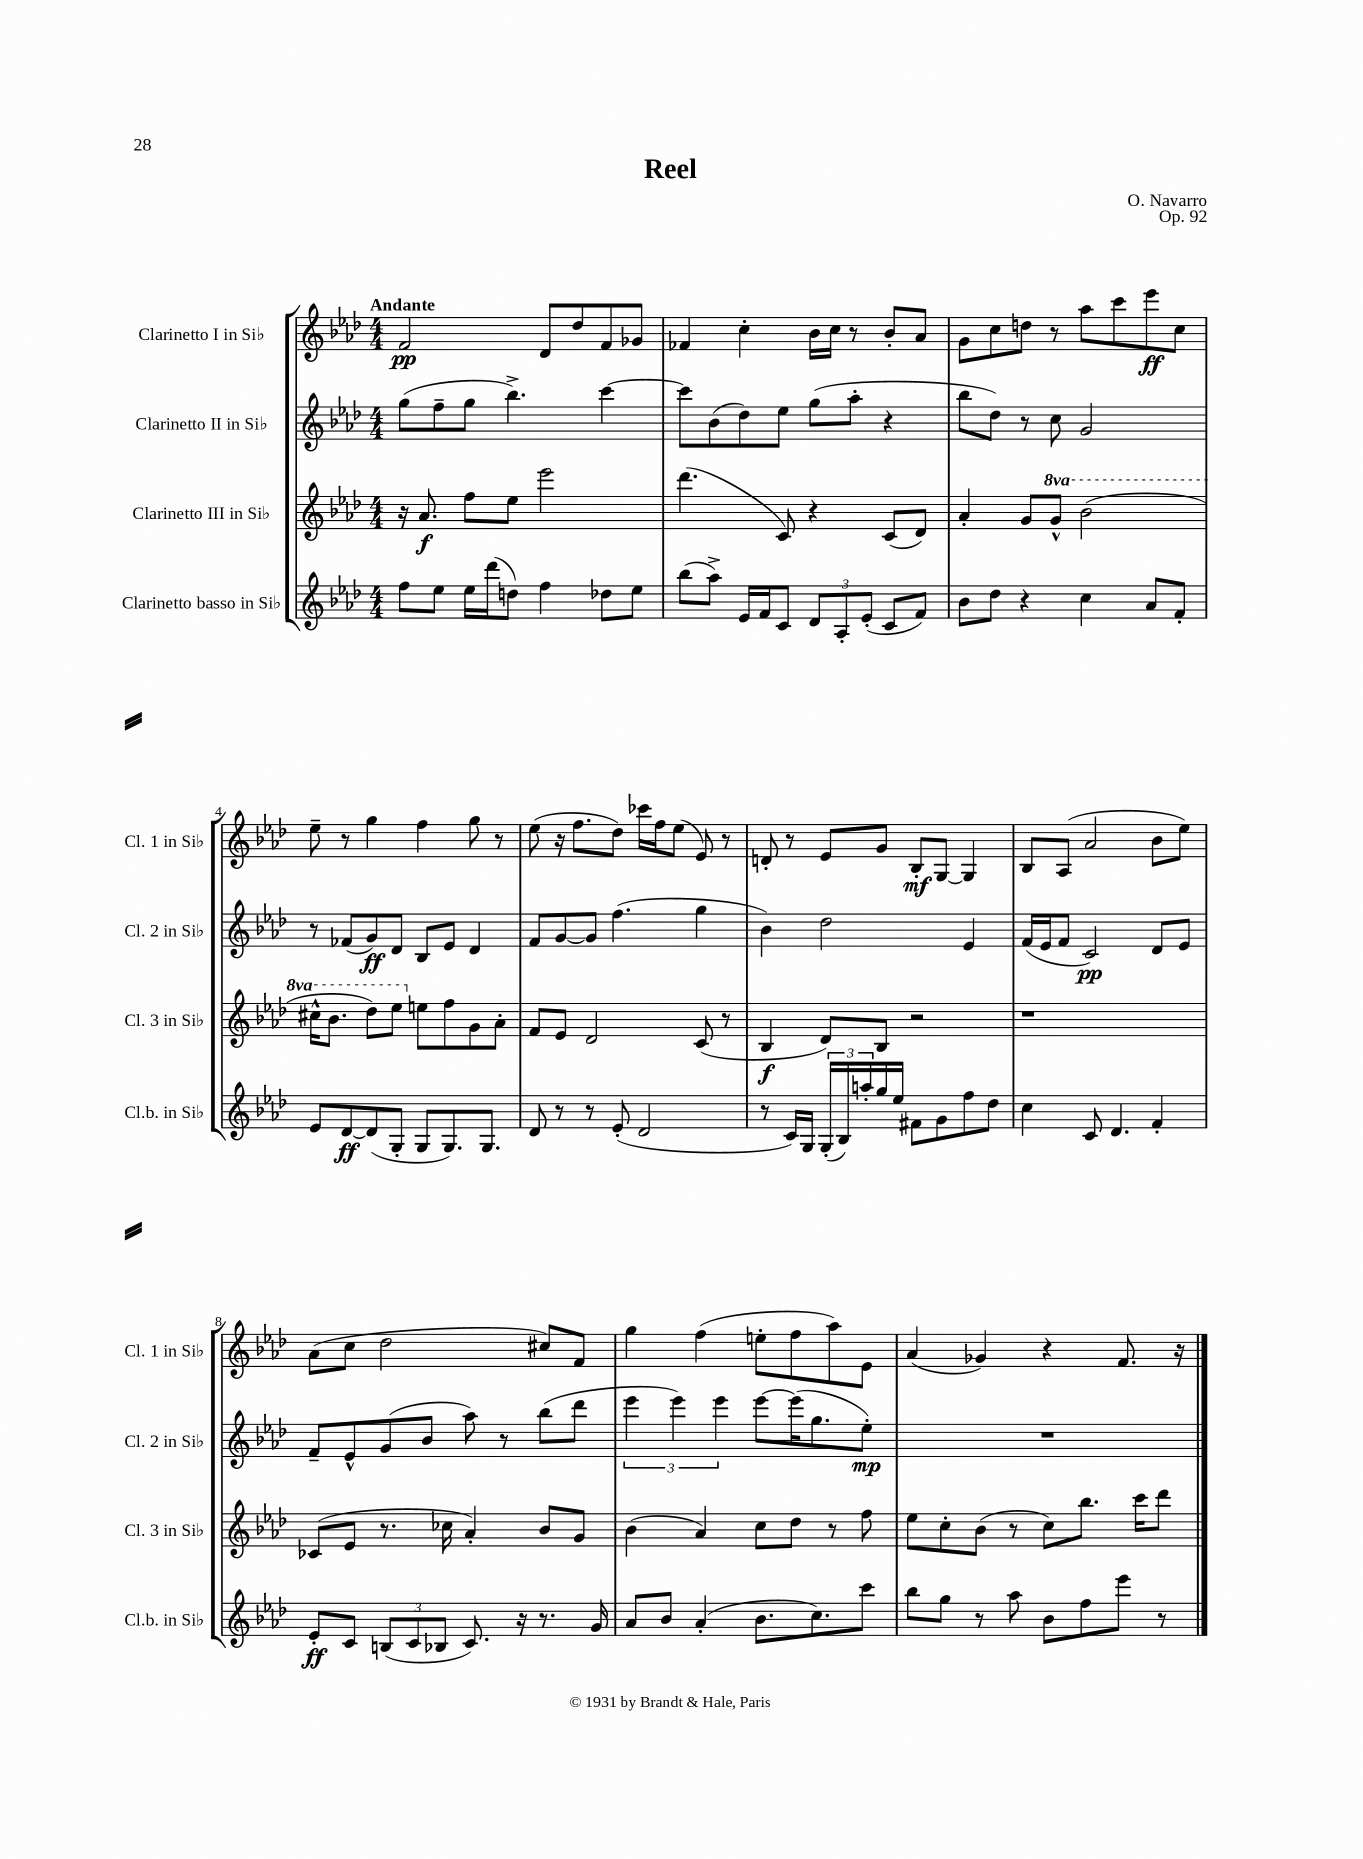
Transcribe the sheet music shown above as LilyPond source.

\header { title = "Reel" composer = "O. Navarro" opus = "Op. 92" }
<<
\new StaffGroup <<
\new Staff = "s0" \with { instrumentName = "Clarinetto I in Sib" shortInstrumentName = "Cl. 1 in Sib" } {
    \clef treble \key aes \major \numericTimeSignature \time 4/4 \tempo "Andante"
    f'2\pp des'8 des''8 f'8 ges'8 |
    fes'4 c''4-. bes'16 c''16 r8 bes'8-. aes'8 |
    g'8 c''8 d''8 r8 aes''8 c'''8 ees'''8\ff c''8 |
    ees''8-- r8 g''4 f''4 g''8 r8 |
    ees''8( r16 f''8. des''8) ces'''16 f''16 ees''8( ees'8) r8 |
    d'8-. r8 ees'8 g'8 bes8-.\mf g8~ g4 |
    bes8 aes8( aes'2 bes'8 ees''8) |
    aes'8( c''8 des''2 cis''8) f'8 |
    g''4 f''4( e''8-. f''8 aes''8) ees'8 |
    aes'4( ges'4) r4 f'8. r16 \bar "|." |
}
\new Staff = "s1" \with { instrumentName = "Clarinetto II in Sib" shortInstrumentName = "Cl. 2 in Sib" } {
    \clef treble \key aes \major \numericTimeSignature \time 4/4
    g''8( f''8-- g''8 bes''4.->) c'''4~ |
    c'''8 bes'8( des''8) ees''8 g''8( aes''8-. r4 |
    bes''8 des''8) r8 c''8 g'2 |
    r8 fes'8( g'8\ff) des'8 bes8 ees'8 des'4 |
    f'8 g'8~ g'8 f''4.( g''4 |
    bes'4) des''2 ees'4 |
    f'16( ees'16 f'8 c'2\pp) des'8 ees'8 |
    f'8-- ees'8-^ g'8( bes'8 aes''8) r8 bes''8( des'''8 |
    \tuplet 3/2 { ees'''4 ees'''4) ees'''4 } ees'''8~ ees'''16( g''8. ees''8-.\mp) |
    R1 \bar "|." |
}
\new Staff = "s2" \with { instrumentName = "Clarinetto III in Sib" shortInstrumentName = "Cl. 3 in Sib" } {
    \clef treble \key aes \major \numericTimeSignature \time 4/4 \set Staff.ottavationMarkups = #ottavation-simple-ordinals
    r16 aes'8.\f f''8 ees''8 ees'''2 |
    des'''4.( c'8) r4 c'8( des'8) |
    aes'4-. g'8 \ottava #1 g''8-^ bes''2( |
    cis'''16-^ bes''8. des'''8) ees'''8 \ottava #0 e''8 f''8 g'8 aes'8-. |
    f'8 ees'8 des'2 c'8( r8 |
    bes4\f des'8) bes8 r2 |
    r1 |
    ces'8( ees'8 r8. ces''16 aes'4-.) bes'8 g'8 |
    bes'4( aes'4) c''8 des''8 r8 f''8 |
    ees''8 c''8-. bes'8( r8 c''8) bes''8. c'''16 des'''8 \bar "|." |
}
\new Staff = "s3" \with { instrumentName = "Clarinetto basso in Sib" shortInstrumentName = "Cl.b. in Sib" } {
    \clef treble \key aes \major \numericTimeSignature \time 4/4
    f''8 ees''8 ees''16 des'''16( d''8) f''4 des''8 ees''8 |
    bes''8( aes''8->) ees'16 f'16 c'8 \tuplet 3/2 { des'8 aes8-. ees'8-.( } c'8 f'8) |
    bes'8 des''8 r4 c''4 aes'8 f'8-. |
    ees'8 des'8~\ff des'8( g8-. g8 g8.) g8. |
    des'8 r8 r8 ees'8-.( des'2 |
    r8 c'16) g16 \tuplet 3/2 { g16-.( bes16) a''16-. } g''16 ees''16 fis'8 g'8 f''8 des''8 |
    c''4 c'8 des'4. f'4-. |
    ees'8-.\ff c'8 \tuplet 3/2 { b8( c'8 bes8 } c'8.) r16 r8. g'16 |
    aes'8 bes'8 aes'4-.( bes'8. c''8.) c'''8 |
    bes''8 g''8 r8 aes''8 bes'8 f''8 ees'''8 r8 \bar "|." |
}
>>
>>
